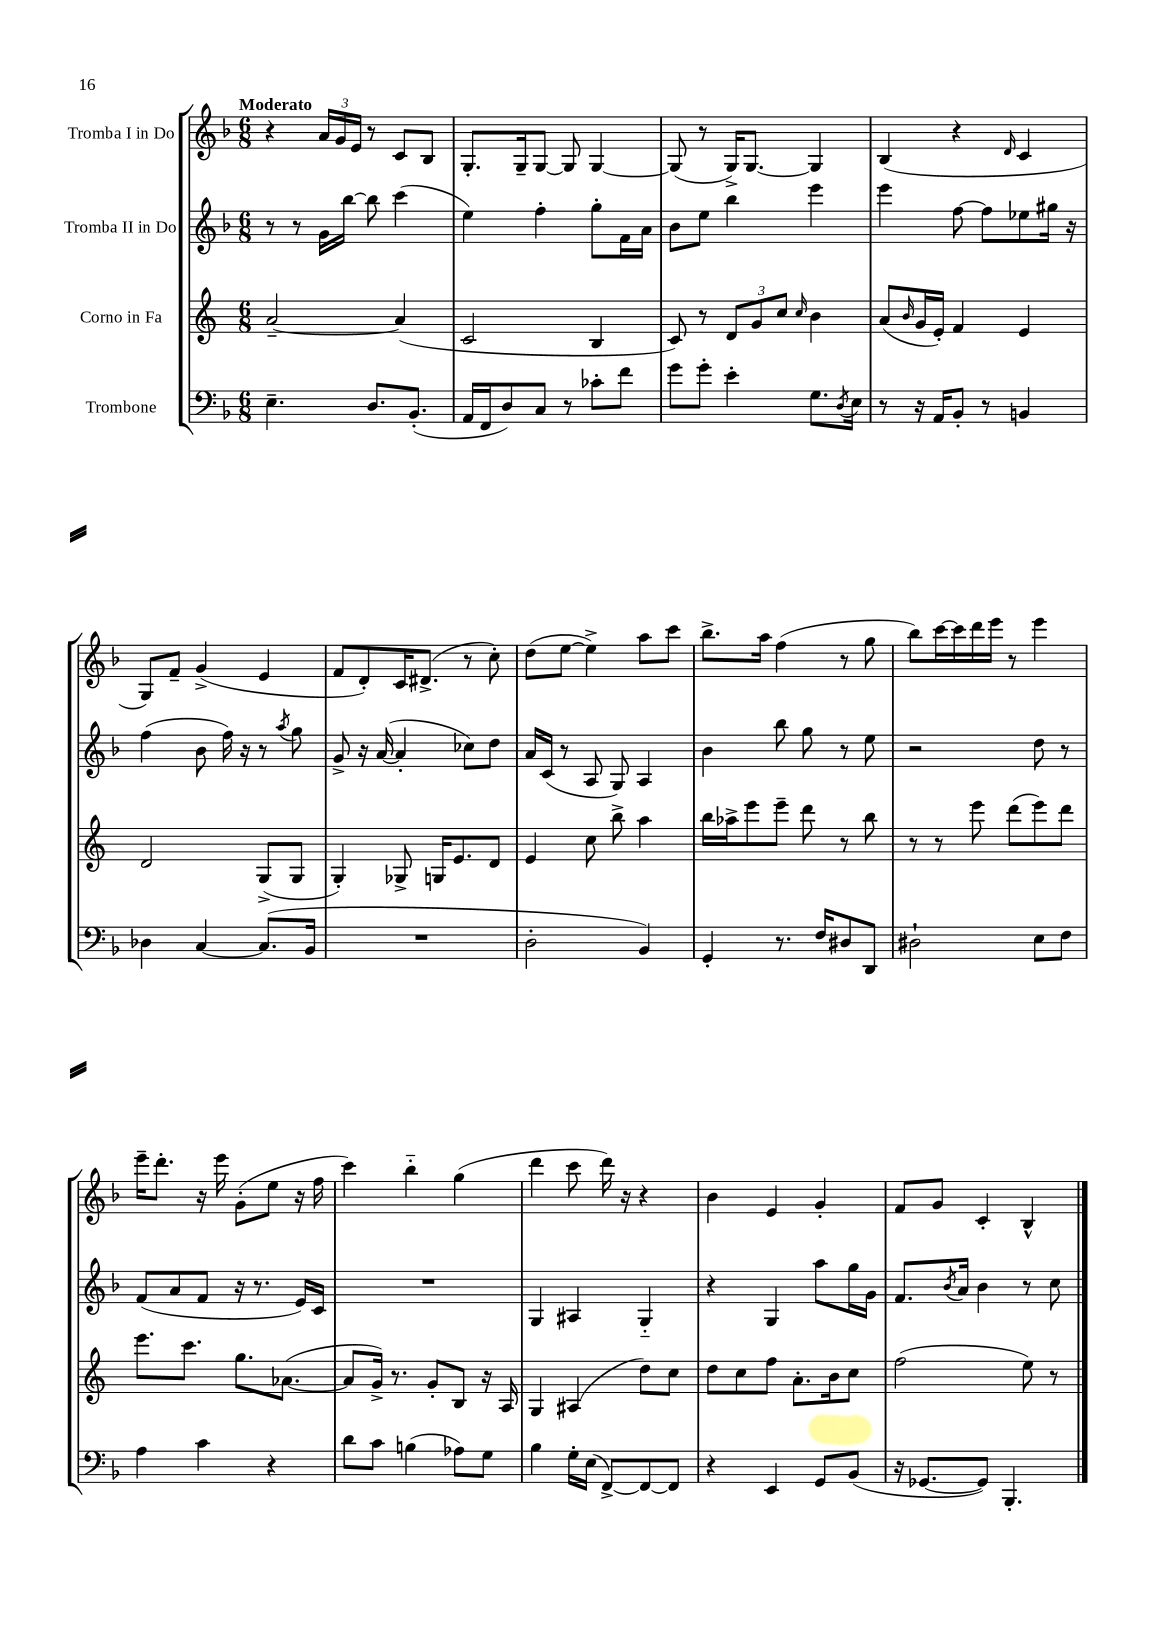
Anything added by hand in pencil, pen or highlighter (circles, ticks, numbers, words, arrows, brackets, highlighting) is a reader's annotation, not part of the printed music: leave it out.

**kern	**kern	**kern	**kern
*part4	*part3	*part2	*part1
*staff4	*staff3	*staff2	*staff1
*I"Trombone	*I"Corno in Fa	*I"Tromba II in Do	*I"Tromba I in Do
*clefF4	*clefG2	*clefG2	*clefG2
*k[b-]	*k[]	*k[b-]	*k[b-]
*M6/8	*M6/8	*M6/8	*M6/8
=1	=1	=1	=1
!	!	!	!LO:TX:a:B:t=Moderato
4.E~\	[2a~/	8r	4r
.	.	8r	.
.	.	16g\LL	24a/LL
.	.	.	24g/
.	.	[16bb-\JJ	.
.	.	.	24e/JJ
8.D/L	.	8bb-\]	8r
.	(4a/]	(4ccc\	8c/L
(8.BB-'/J	.	.	.
.	.	.	8B-/J
=2	=2	=2	=2
16AA/LL	2c/	4ee\)	8.G'/L
16FF/J	.	.	.
8D/)	.	.	.
.	.	.	16G~/k
8C/J	.	4ff'\	[8G/J
8r	.	.	8G/]
8c-X'\L	4B/	8gg'\L	[4G/
8f\J	.	16f\L	.
.	.	16a\JJ	.
=3	=3	=3	=3
8g\L	8c/)	8b-\L	(8G/]
8g'\J	8r	8ee\J	8r
4e'\	12d/L	4bb-\	16G^/KL)
.	.	.	[8.G/J
.	12g/	.	.
.	12cc/J	.	.
.	16qqcc/	.	.
8.G\L	4b\	4eee\	4G/]
8qD/	.	.	.
16E\Jk	.	.	.
=4	=4	=4	=4
8r	(8a/L	4eee\	(4B-/
.	16qqb/	.	.
16r	16g/L	.	.
16AA/KL	16e'/JJ)	.	.
8BB-'/J	4f/	[8ff\	4r
8r	.	8ff\L]	.
.	.	.	16qqd/
4BBn/	4e/	8ee-X\	4c/
.	.	16gg#X\Jk	.
.	.	16r	.
!!LO:LB:g=z
=5	=5	=5	=5
4D-X\	2d/	(4ff\	8G/L)
.	.	.	8f~/J
[4C/	.	8b-\	(4g^/
.	.	16ff\)	.
.	.	16r	.
(8.C/L]	(8G^/L	8r	4e/
.	.	8qaa/	.
.	8G/J	8gg\	.
16BB-/Jk	.	.	.
=6	=6	=6	=6
2.r	4G'/)	8g^/	8f/L
.	.	16r	8d'/)
.	.	([16a/	.
.	8G-X^/	4a'/]	16c/K
.	.	.	(8.d#X^/J
.	16Gn/KL	.	.
.	8.e/	.	.
.	.	8cc-X\L)	8r
.	8d/J	8dd\J	8cc'\)
=7	=7	=7	=7
2D'\	4e/	16a/LL	(8dd\L
.	.	(16c/JJ	.
.	.	8r	[8ee\J
.	8cc\	8A/	4ee^\])
.	8bb^\	8G/)	.
4BB-/)	4aa\	4A/	8aa\L
.	.	.	8ccc\J
=8	=8	=8	=8
4GG'/	16bb\LL	4b-\	8.bb-^\L
.	16aa-X^\J	.	.
.	8eee\	.	.
.	.	.	16aa\Jk
8.r	8eee~\J	8bb-\	(4ff\
.	8ddd\	8gg\	.
16F/KL	.	.	.
8D#X/	8r	8r	8r
8DD/J	8bb\	8ee\	8gg\
=9	=9	=9	=9
2D#X`\	8r	2r	8bb-\L)
.	8r	.	[16ccc\L
.	.	.	16ccc\]
.	8eee\	.	16ddd\
.	.	.	16eee\JJ
.	(8ddd\L	.	8r
8E\L	8eee\)	8dd\	4eee\
8F\J	8ddd\J	8r	.
!!LO:LB:g=z
=10	=10	=10	=10
4A\	8.eee\L	(8f/L	16eee~\KL
.	.	.	8.ddd'\J
.	.	8a/	.
.	8.ccc\J	.	.
4c\	.	8f/J	16r
.	.	.	16eee\
.	8.gg\L	16r	(8g'\L
.	.	8.r	.
4r	.	.	8ee\J
.	([8.a-X\J	.	.
.	.	16e/LL)	16r
.	.	16c/JJ	16ff\
=11	=11	=11	=11
8d\L	8a-/L]	2.r	4ccc\)
8c\J	16g^/Jk)	.	.
.	8.r	.	.
(4Bn\	.	.	4bb-\
.	8g'/L	.	.
8A-X\L)	8B/J	.	(4gg\
8G\J	16r	.	.
.	16A/	.	.
=12	=12	=12	=12
4B-\	4G/	4G/	4ddd\
16G'\LL	(4A#X/	4A#X/	8ccc\
(16E\JJ	.	.	.
[8FF^/L)	.	.	16ddd\)
.	.	.	16r
8FF/_	8dd\L)	4G/	4r
8FF/J]	8cc\J	.	.
=13	=13	=13	=13
4r	8dd\L	4r	4b-\
.	8cc\	.	.
4EE/	8ff\J	4G/	4e/
.	8.a'\L	.	.
8GG/L	.	8aa\L	4g'/
.	16b\k	.	.
(8BB-/J	8cc\J	16gg\L	.
.	.	16g\JJ	.
=14	=14	=14	=14
16r	(2ff\	8.f/L	8f/L
[8.GG-X/L	.	.	.
.	.	.	8g/J
.	.	8qb-/	.
.	.	16a/Jk	.
8GG-/J])	.	4b-\	4c'/
4.BBB-'/	.	.	.
.	8ee\)	8r	4B-^^/
.	8r	8cc\	.
==	==	==	==
*-	*-	*-	*-
